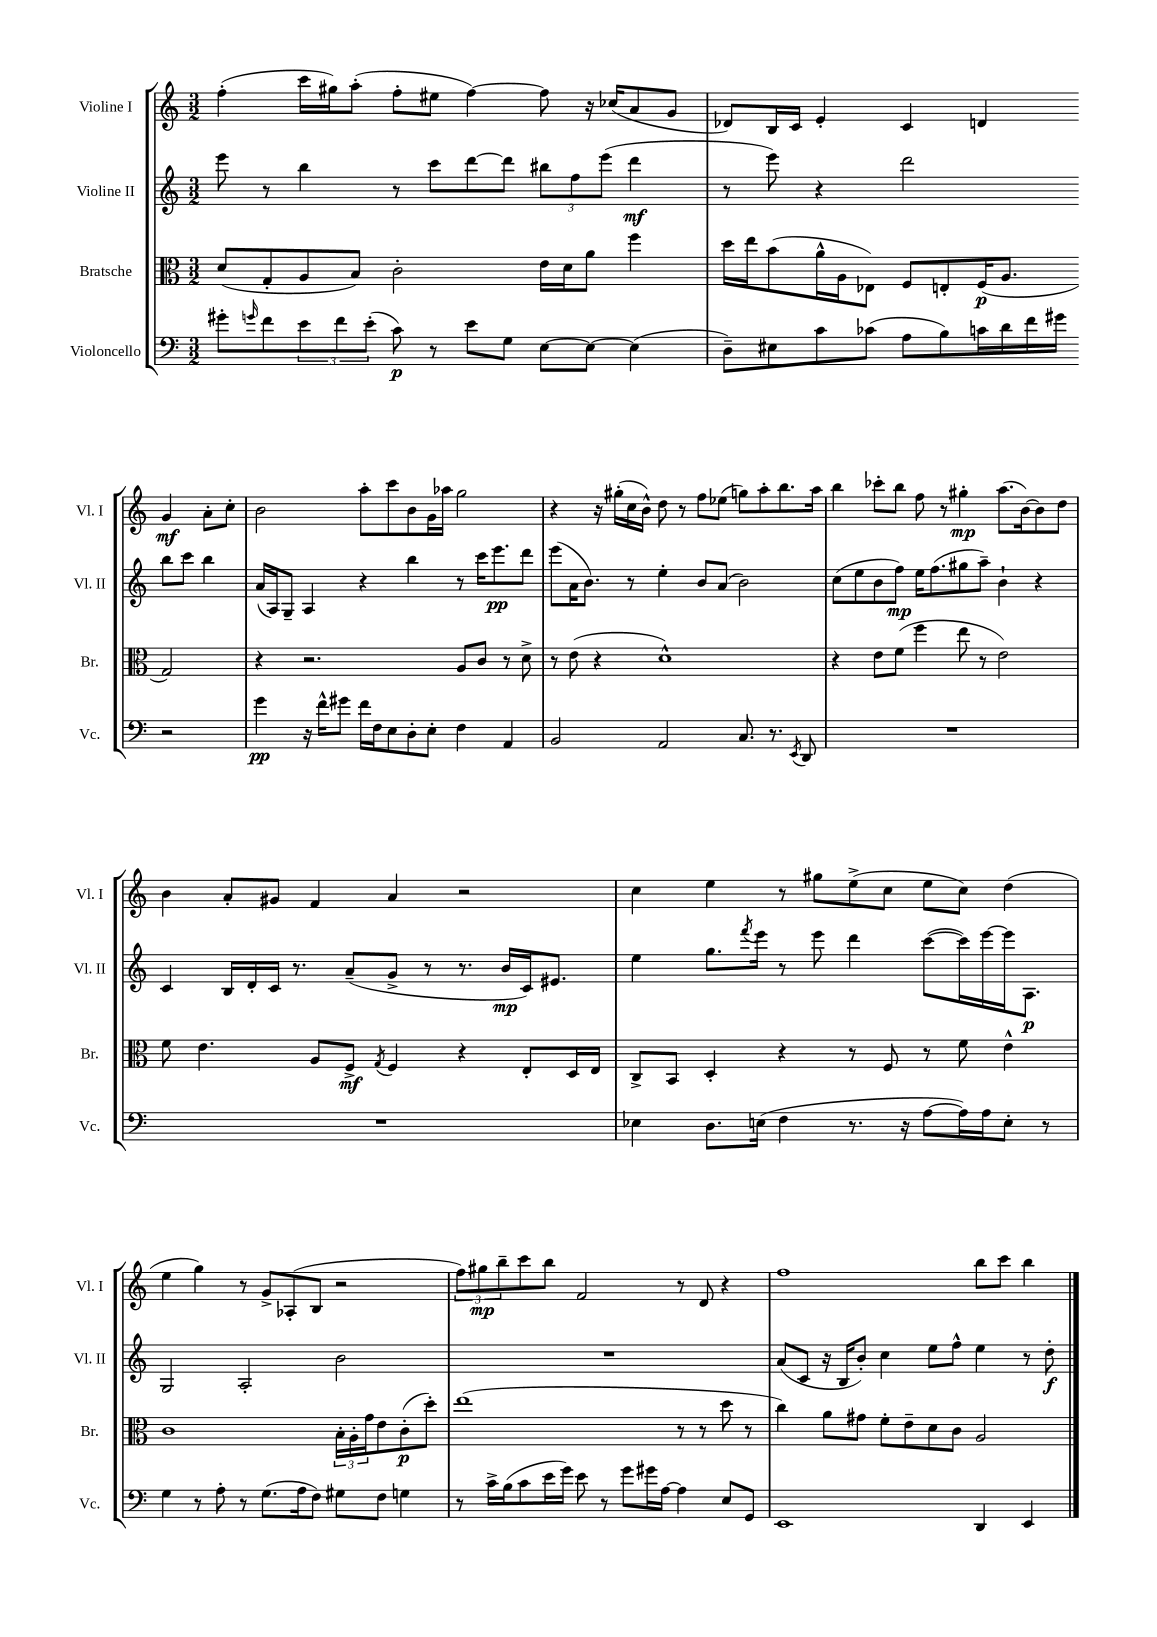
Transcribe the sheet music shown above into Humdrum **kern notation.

**kern	**kern	**kern	**kern
*staff4	*staff3	*staff2	*staff1
*clefF4	*clefC3	*clefG2	*clefG2
*k[]	*k[]	*k[]	*k[]
*M3/2	*M3/2	*M3/2	*M3/2
8g#'	(8d	8eee	(4ff'
16qqg	.	.	.
8f	8G'	8r	.
12e	8A	4bb	16ccc
.	.	.	16gg#)
12f	.	.	.
.	8B)	.	(8aa'
(12e'	.	.	.
8c)	2c'	8r	8ff'
8r	.	8ccc	8ee#
8e	.	[8ddd	[4ff)
8G	.	8ddd]	.
[8E	16e	12bb#	8ff]
.	16d	.	.
.	.	12ff	.
8E_	8a	.	16r
.	.	(12eee	.
.	.	.	(16cc-
(4E]	4ff	4ddd	8a
.	.	.	8g
=	=	=	=
8D~)	16dd	8r	8d-)
.	16ee	.	.
8E#	(8b	8eee)	16B
.	.	.	16c
8c	16a^^	4r	4e'
.	16A	.	.
(8c-	8E-)	.	.
8A	8F	2ddd	4c
8B)	8E'	.	.
16c	(16F	.	4d
16d	8.A	.	.
16f	.	.	.
16g#	.	.	.
2r	2G)	8bb	4g
.	.	8ccc	.
.	.	4bb	8a'
.	.	.	8cc'
=	=	=	=
4g	4r	(16a	2b
.	.	16A)	.
.	.	8G~	.
16r	2.r	4A	.
16f^^	.	.	.
8g#	.	.	.
16f	.	4r	8aa'
16F	.	.	.
8E	.	.	8ccc
8D'	.	4bb	8b
8E'	.	.	16g
.	.	.	16aa-
4F	8A	8r	2gg
.	8c	16ccc	.
.	.	8.eee	.
4AA	8r	.	.
.	8d^	8ddd	.
=	=	=	=
2BB	8r	(8eee	4r
.	(8e	16a	.
.	.	8.b)	.
.	4r	.	16r
.	.	.	(16gg#'
.	.	8r	16cc
.	.	.	16b^^)
2AA	1d^^)	4ee'	8dd
.	.	.	8r
.	.	8b	8ff
.	.	(8a	(8ee-
8.C	.	2b)	8gg)
.	.	.	8aa'
8.r	.	.	.
.	.	.	8.bb
8qEE	.	.	.
8DD	.	.	.
.	.	.	16aa
=	=	=	=
1.r	4r	(8cc	4bb
.	.	8ee	.
.	8e	8b	8ccc-'
.	(8f	8ff)	8bb
.	4ff	16ee	8ff
.	.	(8.ff	.
.	.	.	8r
.	8ee	8gg#	4gg#'
.	8r	8aa~)	.
.	2e)	4b`	(8.aa
.	.	.	[16b)
.	.	4r	8b]
.	.	.	8dd
=	=	=	=
1.r	8f	4c	4b
.	4.e	.	.
.	.	16B	8a'
.	.	16d'	.
.	.	16c	8g#
.	.	8.r	.
.	8A	.	4f
.	8F^	(8a~	.
.	8qG	.	.
.	4F	8g^	4a
.	.	8r	.
.	4r	8.r	2r
.	.	16b	.
.	8E'	16c)	.
.	.	8.e#	.
.	16D	.	.
.	16E	.	.
=	=	=	=
4E-	8C^	4ee	4cc
.	8BB	.	.
8.D	4D'	8.gg	4ee
.	.	8qfff	.
(16E	.	16eee	.
4F	4r	8r	8r
.	.	8eee	8gg#
8.r	8r	4ddd	(8ee^
.	8F	.	8cc
16r	.	.	.
[8A	8r	([8ccc	8ee
16A])	8f	16ccc])	8cc)
16A	.	[16eee	.
8E'	4e^^	16eee]	(4dd
.	.	8.A	.
8r	.	.	.
=	=	=	=
4G	1c	2G	4ee
8r	.	.	4gg)
8A'	.	.	.
8r	.	2A'	8r
(8.G	.	.	8g^
.	.	.	(8A-'
16A	.	.	.
8F)	.	.	8B
8G#	24B'	2b	2r
.	24A'	.	.
.	24g	.	.
8F	8e	.	.
4G	(8c'	.	.
.	8dd')	.	.
=	=	=	=
8r	(1ee	1.r	12ff)
.	.	.	12gg#
16c^	.	.	.
.	.	.	12bb~
(16B	.	.	.
8c	.	.	8ccc
16e	.	.	8bb
16g)	.	.	.
8e	.	.	2f
8r	.	.	.
8g	.	.	.
16g#	.	.	.
[16A	.	.	.
4A]	8r	.	8r
.	8r	.	8d
8E	8dd	.	4r
8GG	8r	.	.
=	=	=	=
1EE	4cc)	(8a	1ff
.	.	8c	.
.	8a	16r	.
.	.	16B	.
.	8g#	8b')	.
.	8f'	4cc	.
.	8e~	.	.
.	8d	8ee	.
.	8c	8ff^^	.
4DD	2A	4ee	8bb
.	.	.	8ccc
4EE	.	8r	4bb
.	.	8dd'	.
==	==	==	==
*-	*-	*-	*-
